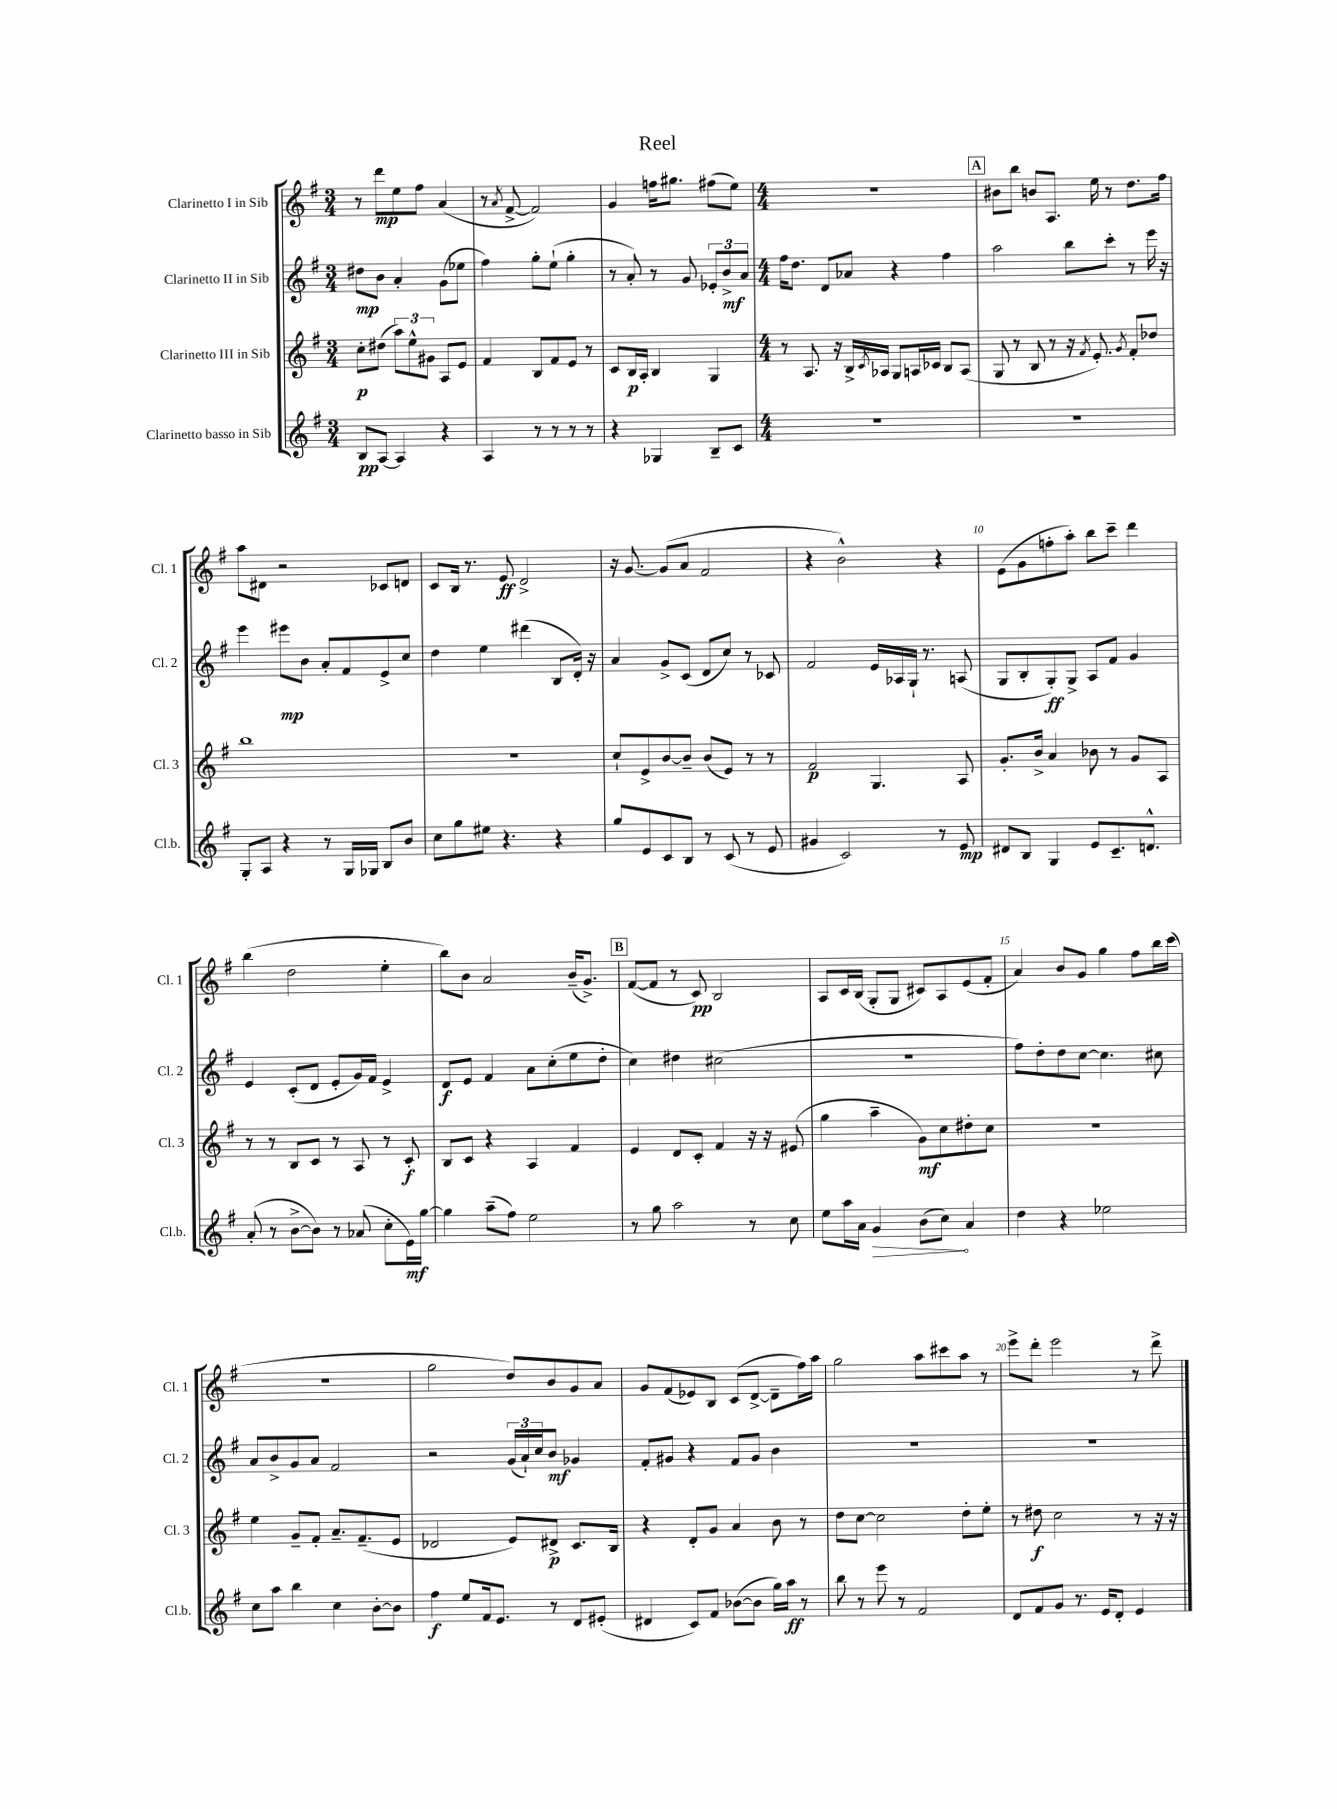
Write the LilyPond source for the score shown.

\header { title = "Reel" }
<<
\new StaffGroup <<
\new Staff = "s0" \with { instrumentName = "Clarinetto I in Sib" shortInstrumentName = "Cl. 1" } {
    \clef treble \key g \major \numericTimeSignature \time 3/4
    r8 d'''8\mp e''8 fis''8 a'4( |
    r8 \acciaccatura { a'8 } fis'8~-> fis'2) |
    g'4 f''16 gis''8. fis''8( e''8) |
    \numericTimeSignature \time 4/4 R1 |
    \mark \markup { \box "A" } bis'8 b''8 b'8 a8. e''16 r8 d''8. fis''16 |
    a''8 dis'8 r2 ces'8 d'8 |
    c'8 b16 r8. e'8\ff d'2-> |
    r16 g'8.~ g'8( a'8 fis'2 |
    r4 b'2-^) r4 |
    e'8( g'8 f''8-. a''8-.) b''8 c'''8-- d'''4 |
    b''4( d''2 e''4-. |
    b''8) b'8 a'2 b'16--( g'8.->) |
    \mark \markup { \box "B" } fis'8~( fis'8 r8 c'8\pp) b2 |
    a8 c'16 b16( g8-. g8 cis'8) a8 e'8( fis'8-. |
    a'4) b'8 g'8 g''4 fis''8 b''16 c'''16( |
    r1 |
    g''2 d''8) b'8 g'8 a'8 |
    g'8 fis'8( ees'8) b8 c'8( d'8~-> d'8-- fis''16) a''16 |
    g''2 a''8 cis'''8 a''8 r8 |
    e'''8-> d'''8-. e'''2 r8 d'''8-> \bar "|." |
}
\new Staff = "s1" \with { instrumentName = "Clarinetto II in Sib" shortInstrumentName = "Cl. 2" } {
    \clef treble \key g \major \numericTimeSignature \time 3/4
    dis''8\mp b'8 a'4-. g'8( ees''8 |
    fis''4) g''8-. e''8-!( g''4-. |
    r8 a'8-.) r8 g'8 \tuplet 3/2 { ees'8-. b'8->\mf a'8 } |
    \numericTimeSignature \time 4/4 fis''16 d''8. d'8 aes'8 r4 fis''4 |
    \mark \markup { \box "A" } a''2 b''8 c'''8-. r8 e'''16 r16 |
    e'''4 eis'''8\mp b'8 a'8-. fis'8 e'8-> c''8 |
    d''4 e''4 dis'''4( b8 d'16-.) r16 |
    a'4 g'8-> c'8( d'8 c''8) r8 ces'8 |
    fis'2 e'16 aes16 g16-! r8. a8( |
    g8 b8-. g8-.\ff) g8-> a8 fis'8 g'4 |
    e'4 c'8-.( d'8 e'8-. g'16) fis'16 e'4-> |
    d'8\f e'8 fis'4 a'8 c''8-.( e''8 d''8-. |
    \mark \markup { \box "B" } c''4) dis''4 cis''2( |
    R1 |
    fis''8) d''8-. d''8 c''8~ c''4. cis''8 |
    a'8 b'8-> g'8 a'8 fis'2 |
    r2 \tuplet 3/2 { g'16( a'16-!) c''16 } b'8\mf ges'4 |
    fis'8-. gis'8 r4 fis'8 gis'8 b'4 |
    R1 |
    R1 \bar "|." |
}
\new Staff = "s2" \with { instrumentName = "Clarinetto III in Sib" shortInstrumentName = "Cl. 3" } {
    \clef treble \key g \major \numericTimeSignature \time 3/4
    c''8-.\p dis''8( \tuplet 3/2 { a''8) e''8-^ gis'8 } a8 e'8 |
    fis'4 b8 fis'8 e'8 r8 |
    c'8 b16\p a16-. b4 g4 |
    \numericTimeSignature \time 4/4 r8 a8. r16 b16-> \acciaccatura { c'8 } aes16 g8 a16 ces'16 b8 a8( |
    \mark \markup { \box "A" } g8 r8 b8 r8 r16 \acciaccatura { fis'8 } e'8.-.) \acciaccatura { g'8 } fis'8-. des''8 |
    b''1 |
    R1 |
    c''8-! e'8-> b'8~ b'8-- b'8( e'8) r8 r8 |
    fis'2\p g4. a8 |
    g'8.-. b'16-> a'4 bes'8 r8 g'8 a8 |
    r8 r8 b8 c'8 r8 a8 r8 c'8-.\f |
    b8 c'8 r4 a4 fis'4 |
    \mark \markup { \box "B" } e'4 d'8 c'8-. fis'4 r16 r16 eis'8( |
    g''4 a''4-- g'8\mf) c''8 dis''8-. c''8 |
    R1 |
    e''4 g'8-- fis'8-. a'8.-- fis'8.--( e'8 |
    des'2 e'8) dis'8->\p c'8. b16 |
    r4 d'8-. g'8 a'4 b'8 r8 |
    d''8 c''8~ c''2 d''8-. e''8-. |
    r8 dis''8\f c''2 r8 r16 r16 \bar "|." |
}
\new Staff = "s3" \with { instrumentName = "Clarinetto basso in Sib" shortInstrumentName = "Cl.b." } {
    \clef treble \key g \major \numericTimeSignature \time 3/4
    b8\pp a8~ a4 r4 |
    a4 r8 r8 r8 r8 |
    r4 ges4 b8-- c'8 |
    \numericTimeSignature \time 4/4 R1 |
    \mark \markup { \box "A" } R1 |
    g8-. a8 r4 r8 g16 ges16 b8 b'8 |
    c''8 g''8 eis''8 r4. r4 |
    g''8 e'8 c'8 b8 r8 c'8( r8 e'8 |
    gis'4 c'2) r8 e'8\mp |
    dis'8 b8 g4 e'8 c'8.-- d'8.-^ |
    a'8-.( r8 b'8~-> b'8) r8 aes'8( c''8-. e'16\mf) g''16~ |
    g''4 a''8--( fis''8) e''2 |
    \mark \markup { \box "B" } r8 g''8 a''2 r8 c''8 |
    e''8 a''16 a'16 \once \override Hairpin.circled-tip = ##t g'4\> b'8( c''8\!) a'4 |
    d''4 r4 ees''2 |
    c''8 a''8 b''4 c''4 b'8~-. b'8 |
    fis''4\f e''8 fis'16 e'8. r8 d'8 eis'8-.( |
    dis'4 c'8) fis'8 bes'8~( bes'8 g''16) a''16\ff r8 |
    b''8 r8 e'''8 r8 fis'2 |
    d'8 fis'8 g'8 r8. e'16 d'8-. e'4 \bar "|." |
}
>>
>>
\layout { \context { \Score \override BarNumber.break-visibility = ##(#f #t #t) barNumberVisibility = #(every-nth-bar-number-visible 5) } }
